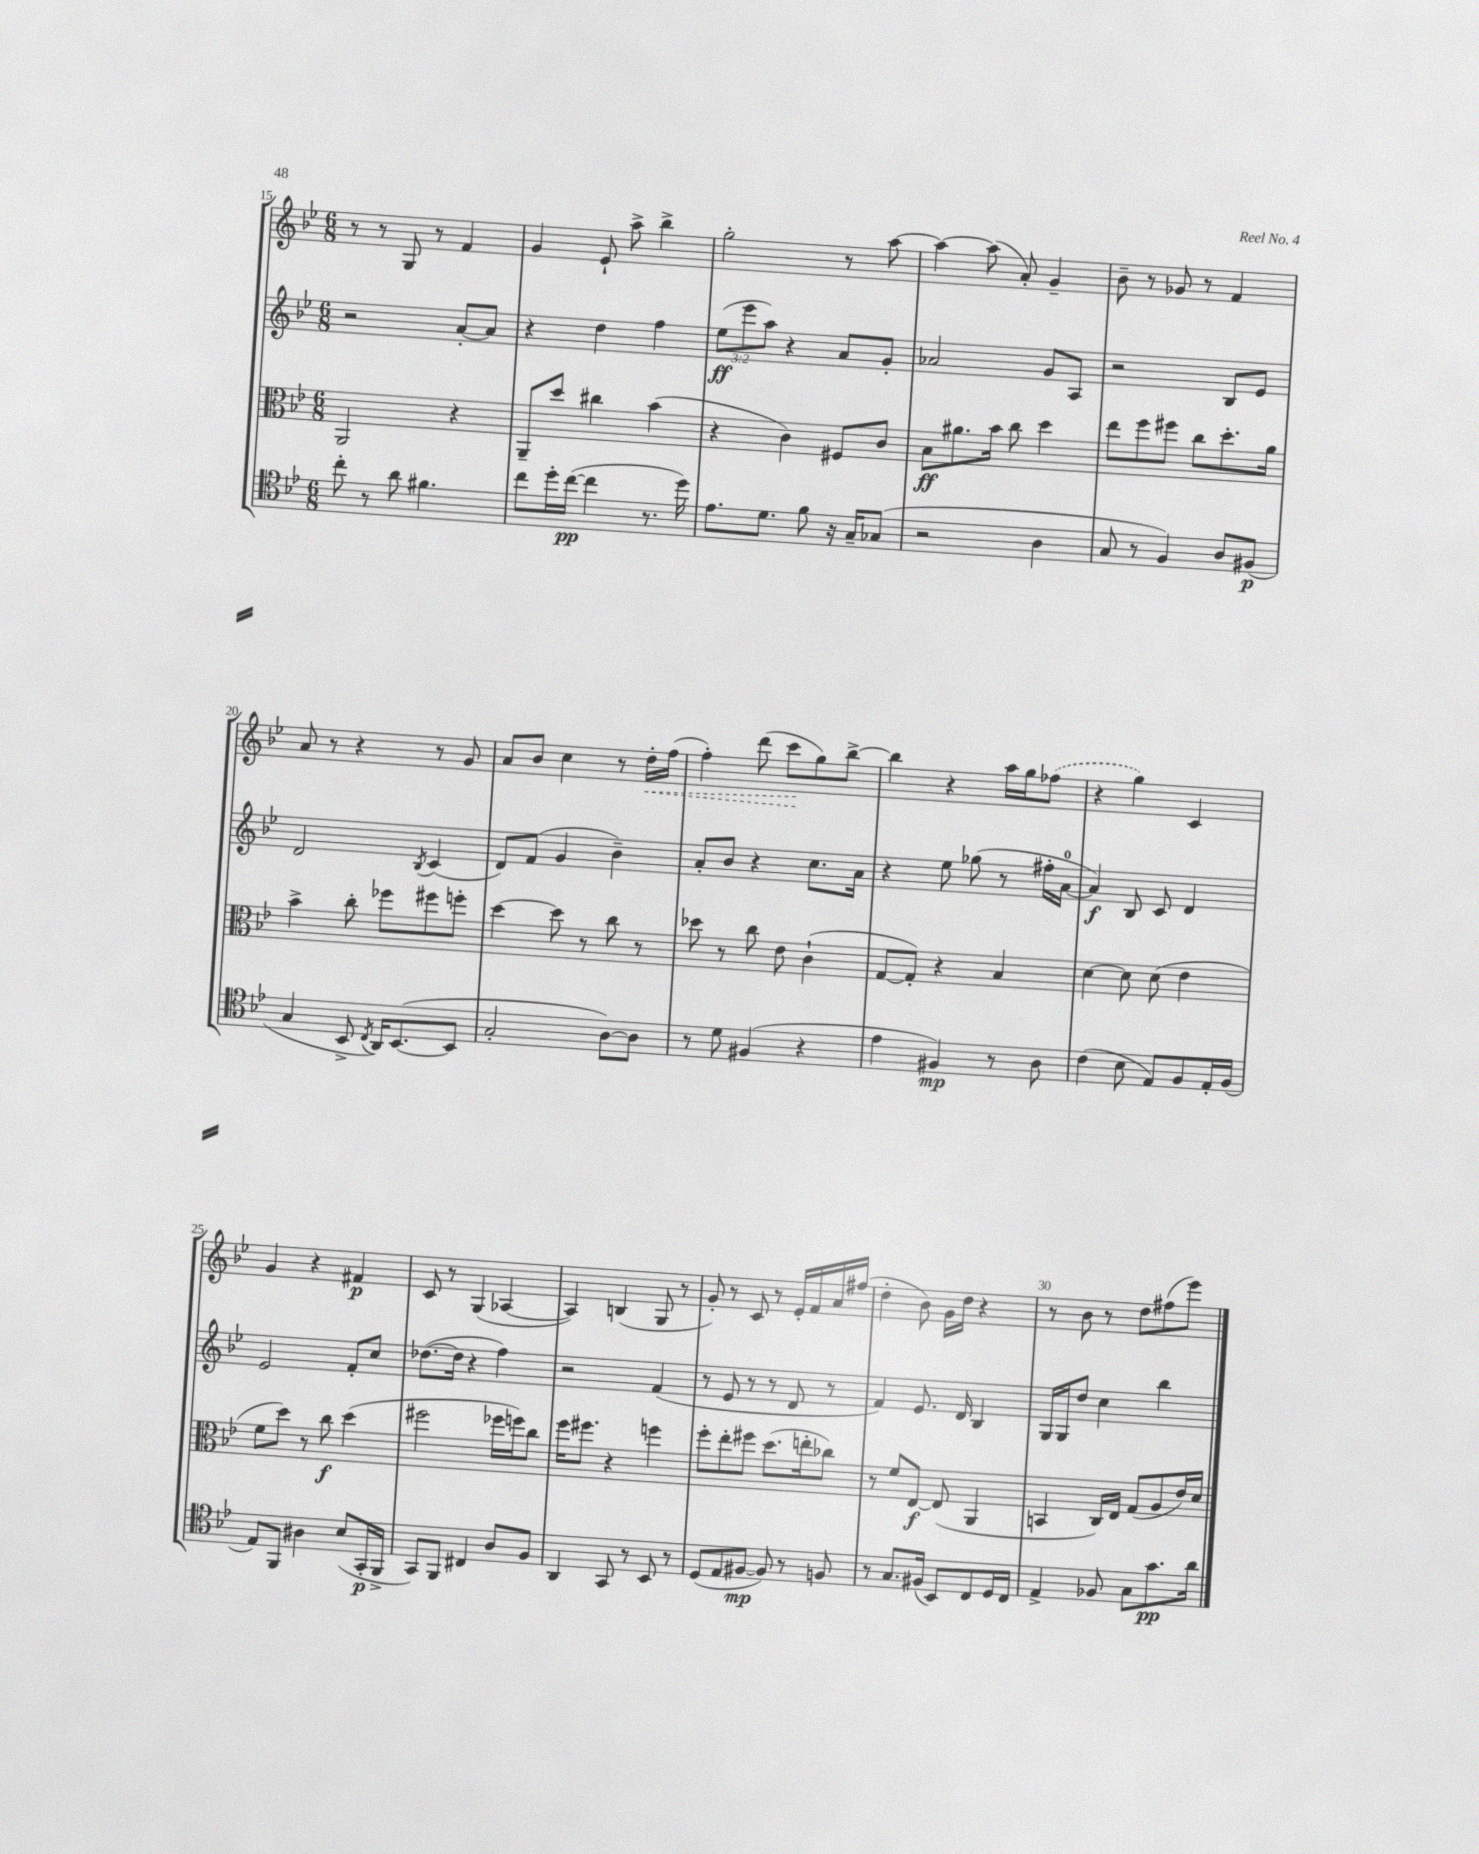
<<
\new StaffGroup <<
\new Staff = "s0" {
    \clef treble \key bes \major \numericTimeSignature \time 6/8
    \autoBeamOff r8 r8 g8 r8 f'4 |
    g'4 ees'8-! a''8-> bes''4-> |
    g''2-. r8 a''8~ |
    a''4~ a''8( a'8-.) g'4-- |
    bes'8-- r8 ges'8 r8 f'4 |
    a'8 r8 r4 r8 g'8 |
    a'8[ bes'8] c''4 r8 \once \override Hairpin.style = #'dashed-line d''16[-.\< f''16]( |
    f''4-.) d'''8( c'''8[\! g''8) bes''8]~-> |
    bes''4 r4 a''16[ g''16 \once \slurDashed fes''8]( |
    r4 g''4) c'4 |
    g'4 r4 fis'4\p |
    c'8 r8 g4( aes4~ |
    aes4) b4( g8 r8 |
    g'8-.) r8 c'8 r8 ees'16[-. f'16 a'16 fis''16]( |
    d''4-. bes'8) g'16[ d''16] r4 |
    r8 bes'8 r8 d''8[ fis''8( ees'''8]) \bar "|." |
}
\new Staff = "s1" {
    \clef treble \key bes \major \numericTimeSignature \time 6/8 \override Staff.TupletNumber.text = #tuplet-number::calc-fraction-text
    \autoBeamOff r2 a'8[~-. a'8] |
    r4 d''4 f''4 |
    \tuplet 3/2 { ees''8[\ff( ees'''8 a''8]) } r4 a'8[ g'8]-. |
    aes'2 g'8[ a8] |
    r2 bes8[ ees'8] |
    d'2 \acciaccatura { bes8 } c'4( |
    d'8[) f'8]( g'4 bes'4--) |
    a'8[-. bes'8] r4 c''8.[ a'16] |
    r4 ees''8 ges''8( r8 fis''16[-. a'16]-0~ |
    a'4\f) bes8 c'8 d'4 |
    ees'2 f'8[-. c''8] |
    des''8.[~( des''16] r4 f''4) |
    r2 f'4( |
    r8 ees'8 r8 r8 d'8 r8 |
    f'4) ees'8. d'16 bes4 |
    g16[ g16 d''8] c''4 bes''4 \bar "|." |
}
\new Staff = "s2" {
    \clef alto \key bes \major \numericTimeSignature \time 6/8
    \autoBeamOff a,2 r4 |
    a,8[-- d''8] cis''4 bes'4( |
    r4 c'4) fis8[ c'8] |
    bes8[\ff ais'8. bes'16] c''8 d''4 |
    ees''8[ f''8 fis''8] c''8[ d''8.-. a'16] |
    bes'4-> c''8-. fes''8[ fis''8 f''8]-. |
    d''4~ d''8 r8 c''8 r8 |
    des''8 r8 c''8 ees'8 c'4-!( |
    g8[~ g8]-.) r4 bes4 |
    d'4~ d'8 d'8( ees'4 |
    f'8[ d''8]) r8 c''8\f d''4( |
    fis''2 fes''16[ f''16) c''8] |
    f''16[ fis''8.] r4 f''4 |
    f''8[-. ees''8-. fis''8] d''8.[( e''16-. ces''8]) |
    r8 f'8[ ees8]~\f ees8( a,4 |
    b,4 c16[) ees16] g8[( a8 ees'16) d'16] \bar "|." |
}
\new Staff = "s3" {
    \clef tenor \key bes \major \numericTimeSignature \time 6/8
    \autoBeamOff c''8-. r8 a'8 fis'4. |
    c''8[ d''16-. c''16]~\pp( c''4 r8. d''16) |
    ees'8.[ d'8.] f'8 r16 g16[-- ges8]( |
    r2 a4 |
    g8 r8 f4) a8[ fis8]\p( |
    g4 bes,8-> \acciaccatura { c8 } a,16[) bes,8.~( bes,8] |
    g2-. a8[~) a8] |
    r8 d'8 fis4( r4 |
    ees'4 fis4\mp) r8 a8 |
    c'4( bes8 ees8[) f8 ees16-. f16]( |
    ees8[) f,8] ais4 bes8[( g,16-.\p f,16]-> |
    g,8[) f,8] cis4 a8[ f8] |
    a,4 g,8 r8 bes,8 r8 |
    d8[( ees8 fis8]~\mp fis8) r8 f8 |
    r8 g8.[ fis16]( bes,8[) c8 d16 c16] |
    ees4-> fes8 g8[ g'8.\pp a'16] \bar "|." |
}
>>
>>
\layout { \context { \Score currentBarNumber = #15 \override BarNumber.break-visibility = ##(#f #t #t) barNumberVisibility = #(every-nth-bar-number-visible 5) } }
